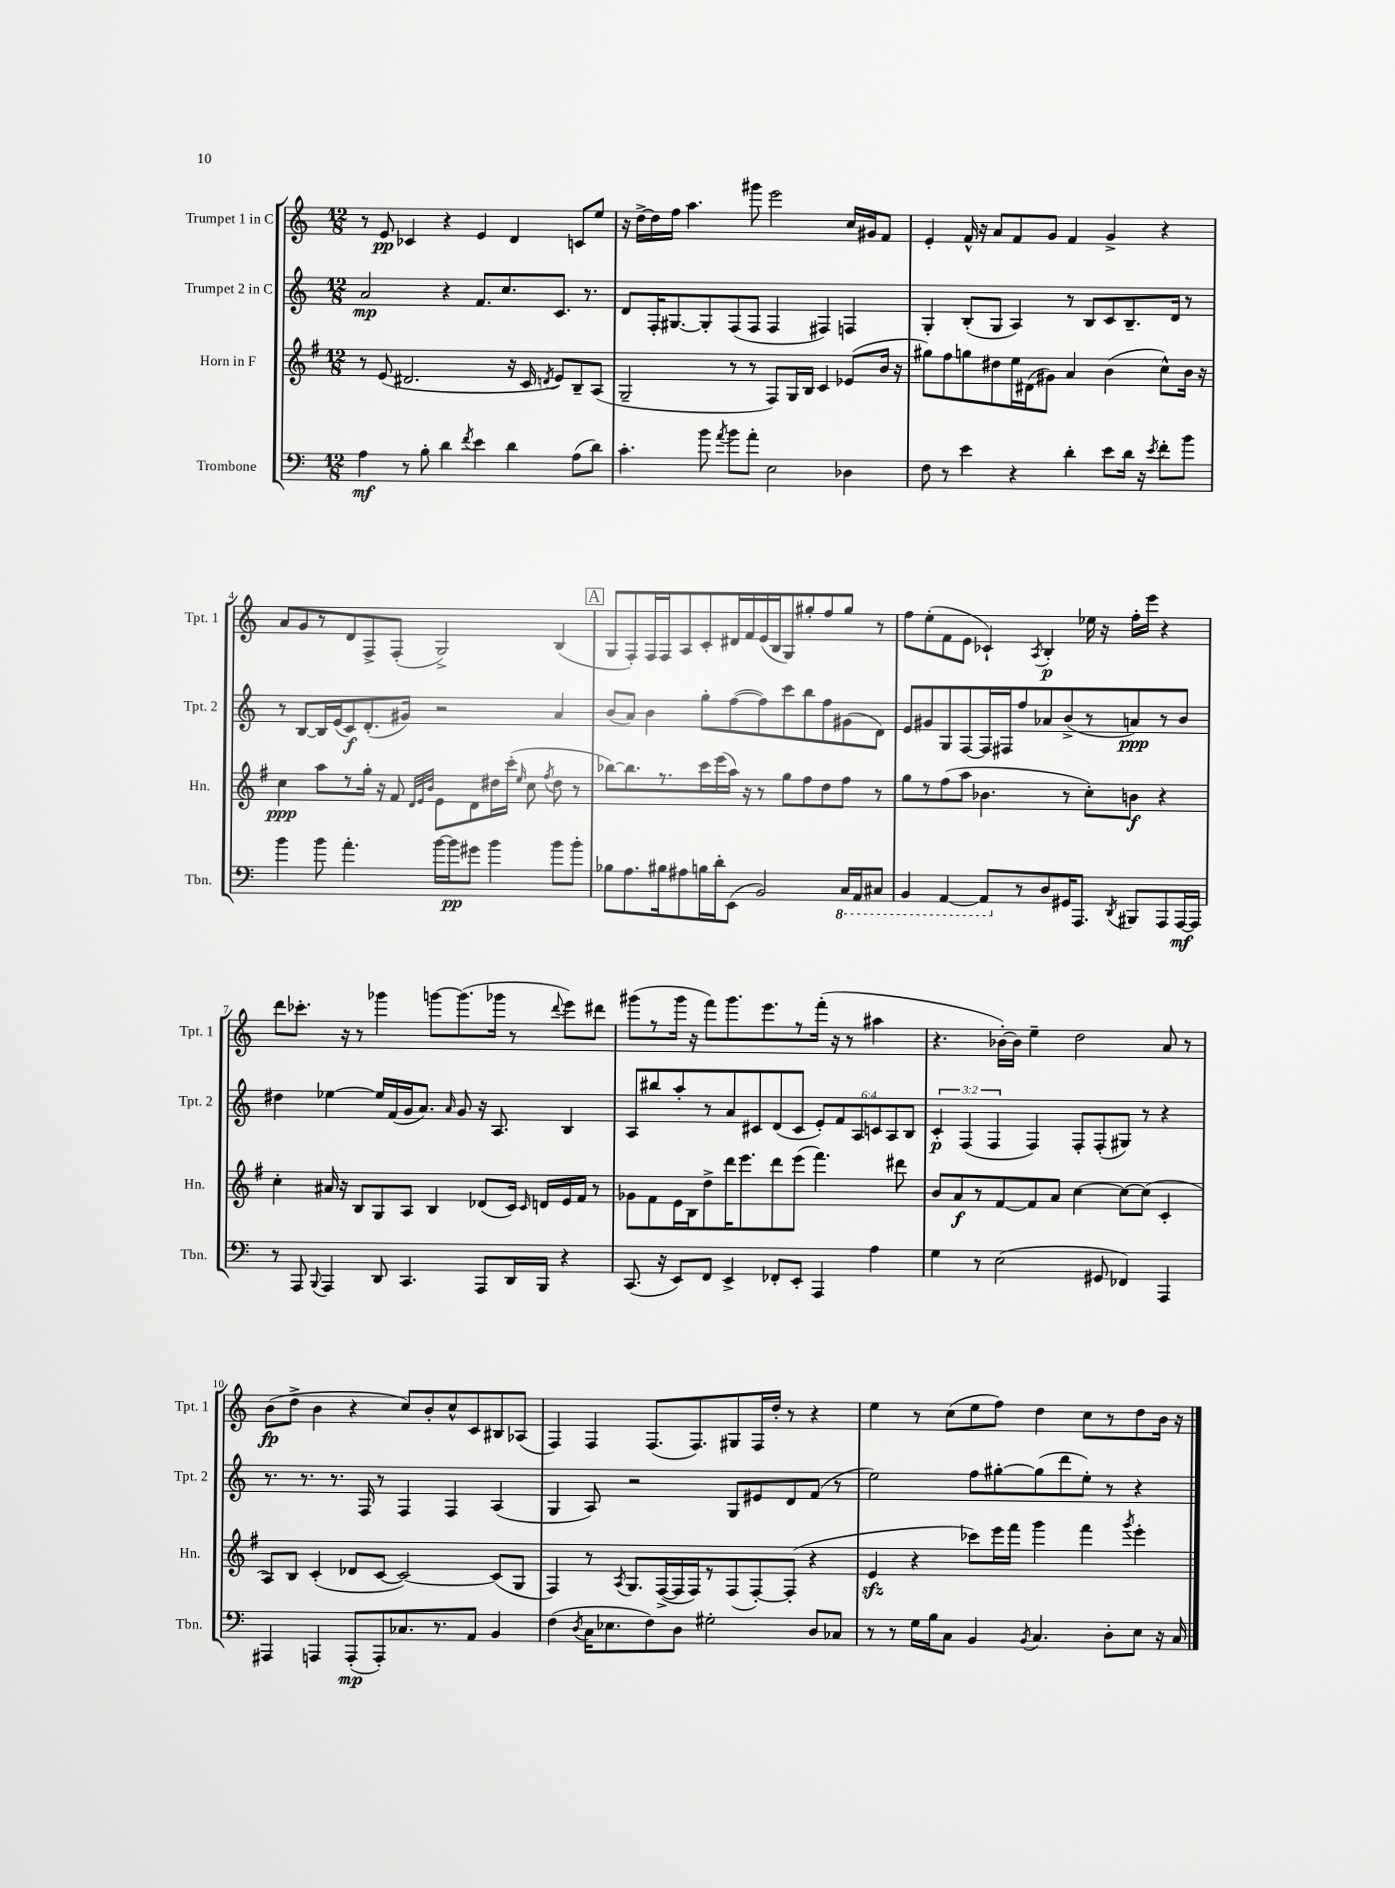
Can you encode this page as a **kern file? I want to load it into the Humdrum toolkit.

**kern	**kern	**kern	**kern
*staff4	*staff3	*staff2	*staff1
*clefF4	*clefG2	*clefG2	*clefG2
*k[]	*k[f#]	*k[]	*k[]
*M12/8	*M12/8	*M12/8	*M12/8
4A	8r	2a	8r
.	(8e	.	8e
8r	2.d#	.	4c-
8B'	.	.	.
4d	.	4r	4r
8qf	.	.	.
4e	.	8.f	4e
.	.	8.cc	.
4d	16r	.	4d
.	16c	.	.
.	8qd	.	.
.	8e)	8.c	.
(8A	8B~	.	8c
.	.	8.r	.
8d)	(8A	.	8ee
=	=	=	=
4.c'	2G~	8d	16r
.	.	.	[16dd^
.	.	16F'	16dd]
.	.	[8.G#	16ff
.	.	.	4.aa
8b	.	8G#']	.
8qa	.	.	.
8b	8r	(8F	.
8a'	8r	8F	8ggg#
2E	8F#)	4F	2eee
.	16G	.	.
.	16B	.	.
.	4c	4F#)	.
4D-	(8e-	4F	16cc
.	.	.	16g#
.	16b	.	8f
.	16r	.	.
=	=	=	=
8F	8gg#)	4G'	4e'
8r	8ff#	.	.
4e	8gg	(8B'	16f^^
.	.	.	16r
.	8dd#	8G	8a
4r	16ee	4A)	8f
.	(16d#	.	.
.	8g#)	.	8g
4d'	4a	8r	4f
.	.	8B	.
8e	(4b	8c	4g^
16d	.	8.B~	.
16r	.	.	.
8qe	.	.	.
8f'	8cc^^)	.	4r
.	.	16d	.
8b	16b	8r	.
.	16r	.	.
=	=	=	=
4b	4cc	8r	8a
.	.	[8B	8g
8b	8aa	16B]	8r
.	.	(16e	.
4.a'	8r	8c)	8d
.	16gg'	(8.d'	8F^
.	16r	.	.
.	8f#	.	(8F'
.	.	16g#)	.
.	32qqd	.	.
.	32qqe	.	.
.	32qqb	.	.
[16b	8e	2r	2G^)
16b]	.	.	.
8g#	8d	.	.
4b	16dd#	.	.
.	(16ccc'	.	.
.	16qqee	.	.
.	8cc	.	.
.	8qff#	.	.
8b	8dd#	4a	(4B
8b'	8r	.	.
=	=	=	=
8B-	[8bb-)	(8b	8G
8.A	8.bb-]	8a)	8F')
.	.	4b	16F
16B#	8.r	.	16F
8A#	.	.	8A
16B	16ccc	8gg'	8c'
16d'	(16eee	.	.
(8EE	16aa)	([8ff	16d#
.	16r	.	16f
2BB)	8r	8ff])	(16e
.	.	.	16B
.	8gg	8ccc	8G)
.	8ff#	8bb	8gg#'
.	8dd	8ff	8ff
16CC	8ff#	(8g#	8gg#
16AAA	.	.	.
8CC#	8r	8d)	8r
=	=	=	=
4BBB	8gg	8e	8ff
.	8r	8g#	(8ee'
[4AAA	(8ff#	8G	8f
.	8aa	[8F	8e
8AAA]	4.b-	16F]	4c-`)
.	.	16F#	.
8r	.	8ff	.
.	.	.	8qA
8D	.	8a-	4B'
16GG#	8r	(8b^	.
8.AAA	.	.	.
.	8cc')	8r	16ee-
.	.	.	16r
8qDD	.	.	.
8BBB#	8b	8a)	16ff'
.	.	.	16eee
8AAA	4r	8r	4r
[16AAA	.	8b	.
16AAA]	.	.	.
=	=	=	=
8r	4cc'	4dd#	8ddd
8AAA	.	.	8.ccc-'
8qqBBB	.	.	.
4AAA	16a#	[4ee-	.
.	16r	.	16r
.	8B	.	8r
8DD	8G	16ee-]	4ggg-
.	.	(16f	.
4.CC	8A	16g	.
.	.	8.a)	.
.	4B	.	[8ggg
.	.	16qqa	.
.	.	8g	(8.ggg]
8AAA	(8d-	16r	.
.	.	8.A	16ggg-
16DD	16c)	.	8r
.	16qqc	.	.
16BBB	16d	.	.
.	.	.	8qqddd
4r	16e	4B	8eee)
.	16f#	.	.
.	8r	.	8ddd#
=	=	=	=
(8.CC	8g-	8A	(8ggg#
.	8f#	8bb#	8r
16r	.	.	.
8EE)	16e	8aa'	16ggg#
.	16B	.	16r
8FF	8dd^	8r	8fff)
4EE^	16ddd	8a	8.ggg#
.	8.eee	.	.
.	.	8c#	.
.	.	.	8.eee
8FF-'	8ddd	(8d	.
8EE'	(8eee	8c#	8r
4AAA	4.fff#)	12e')	(16fff'
.	.	.	16r
.	.	12f	.
.	.	.	8r
.	.	12A	.
4A	.	12c	4aa#
.	.	12A	.
.	8ddd#	.	.
.	.	12B	.
=	=	=	=
4G	8b	6c'	4.r
.	8a	.	.
.	.	(6F	.
8r	8r	.	.
.	.	6F	.
(2E	[8f#	.	[16b-')
.	.	.	16b-]
.	8f#]	4F)	4ee~
.	8a	.	.
.	[4cc	8F'	2dd
8GG#	.	(8F'	.
4FF-)	8cc_	8G#)	.
.	(8cc]	8r	.
4AAA	4c'	4r	8a
.	.	.	8r
=	=	=	=
4AAA#	8A)	8.r	(8b
.	8B	.	8dd^
.	.	8.r	.
4AAA	(4c'	.	4b
.	.	8.r	.
(8AAA'	8d-	.	4r
.	.	16F	.
8AAA')	[8c	8r	.
8.C-	2c_)	4F	8cc)
.	.	.	8b'
8.r	.	.	.
.	.	4F	8cc^^
8AA	.	.	8c
4BB	(8c]	(4A	8B#
.	8G	.	(8A-
=	=	=	=
(4F	4F#)	4G	4F)
8qD	.	.	.
16C	8r	8A)	4F
8.E-	.	.	.
.	8qA	.	.
.	8.G	2r	.
8F)	.	.	(8.F
.	([16F#^	.	.
8D	16F#]	.	.
.	16F#)	.	8.F)
2G#'	8r	.	.
.	(8F#	8G	8G#
.	[8F#')	8e#	16F
.	.	.	16dd'
.	(8F#']	8d	8r
8D	4r	(8f	4r
8C-	.	8r	.
=	=	=	=
8r	4e	2ee)	4ee
8r	.	.	.
16G	4r	.	8r
16B	.	.	.
8C	.	.	(8cc
4BB	8ccc-)	8ff	8ee
.	16eee	[8gg#'	8ff)
.	16fff#	.	.
8qBB	.	.	.
4.C	4ggg	(8gg#]	4dd
.	.	8ddd	.
.	4fff#	8ee')	8cc
8D'	.	8r	8r
.	8qggg	.	.
8E	4eee'	4r	8dd
16r	.	.	16b
16C	.	.	16r
==	==	==	==
*-	*-	*-	*-
